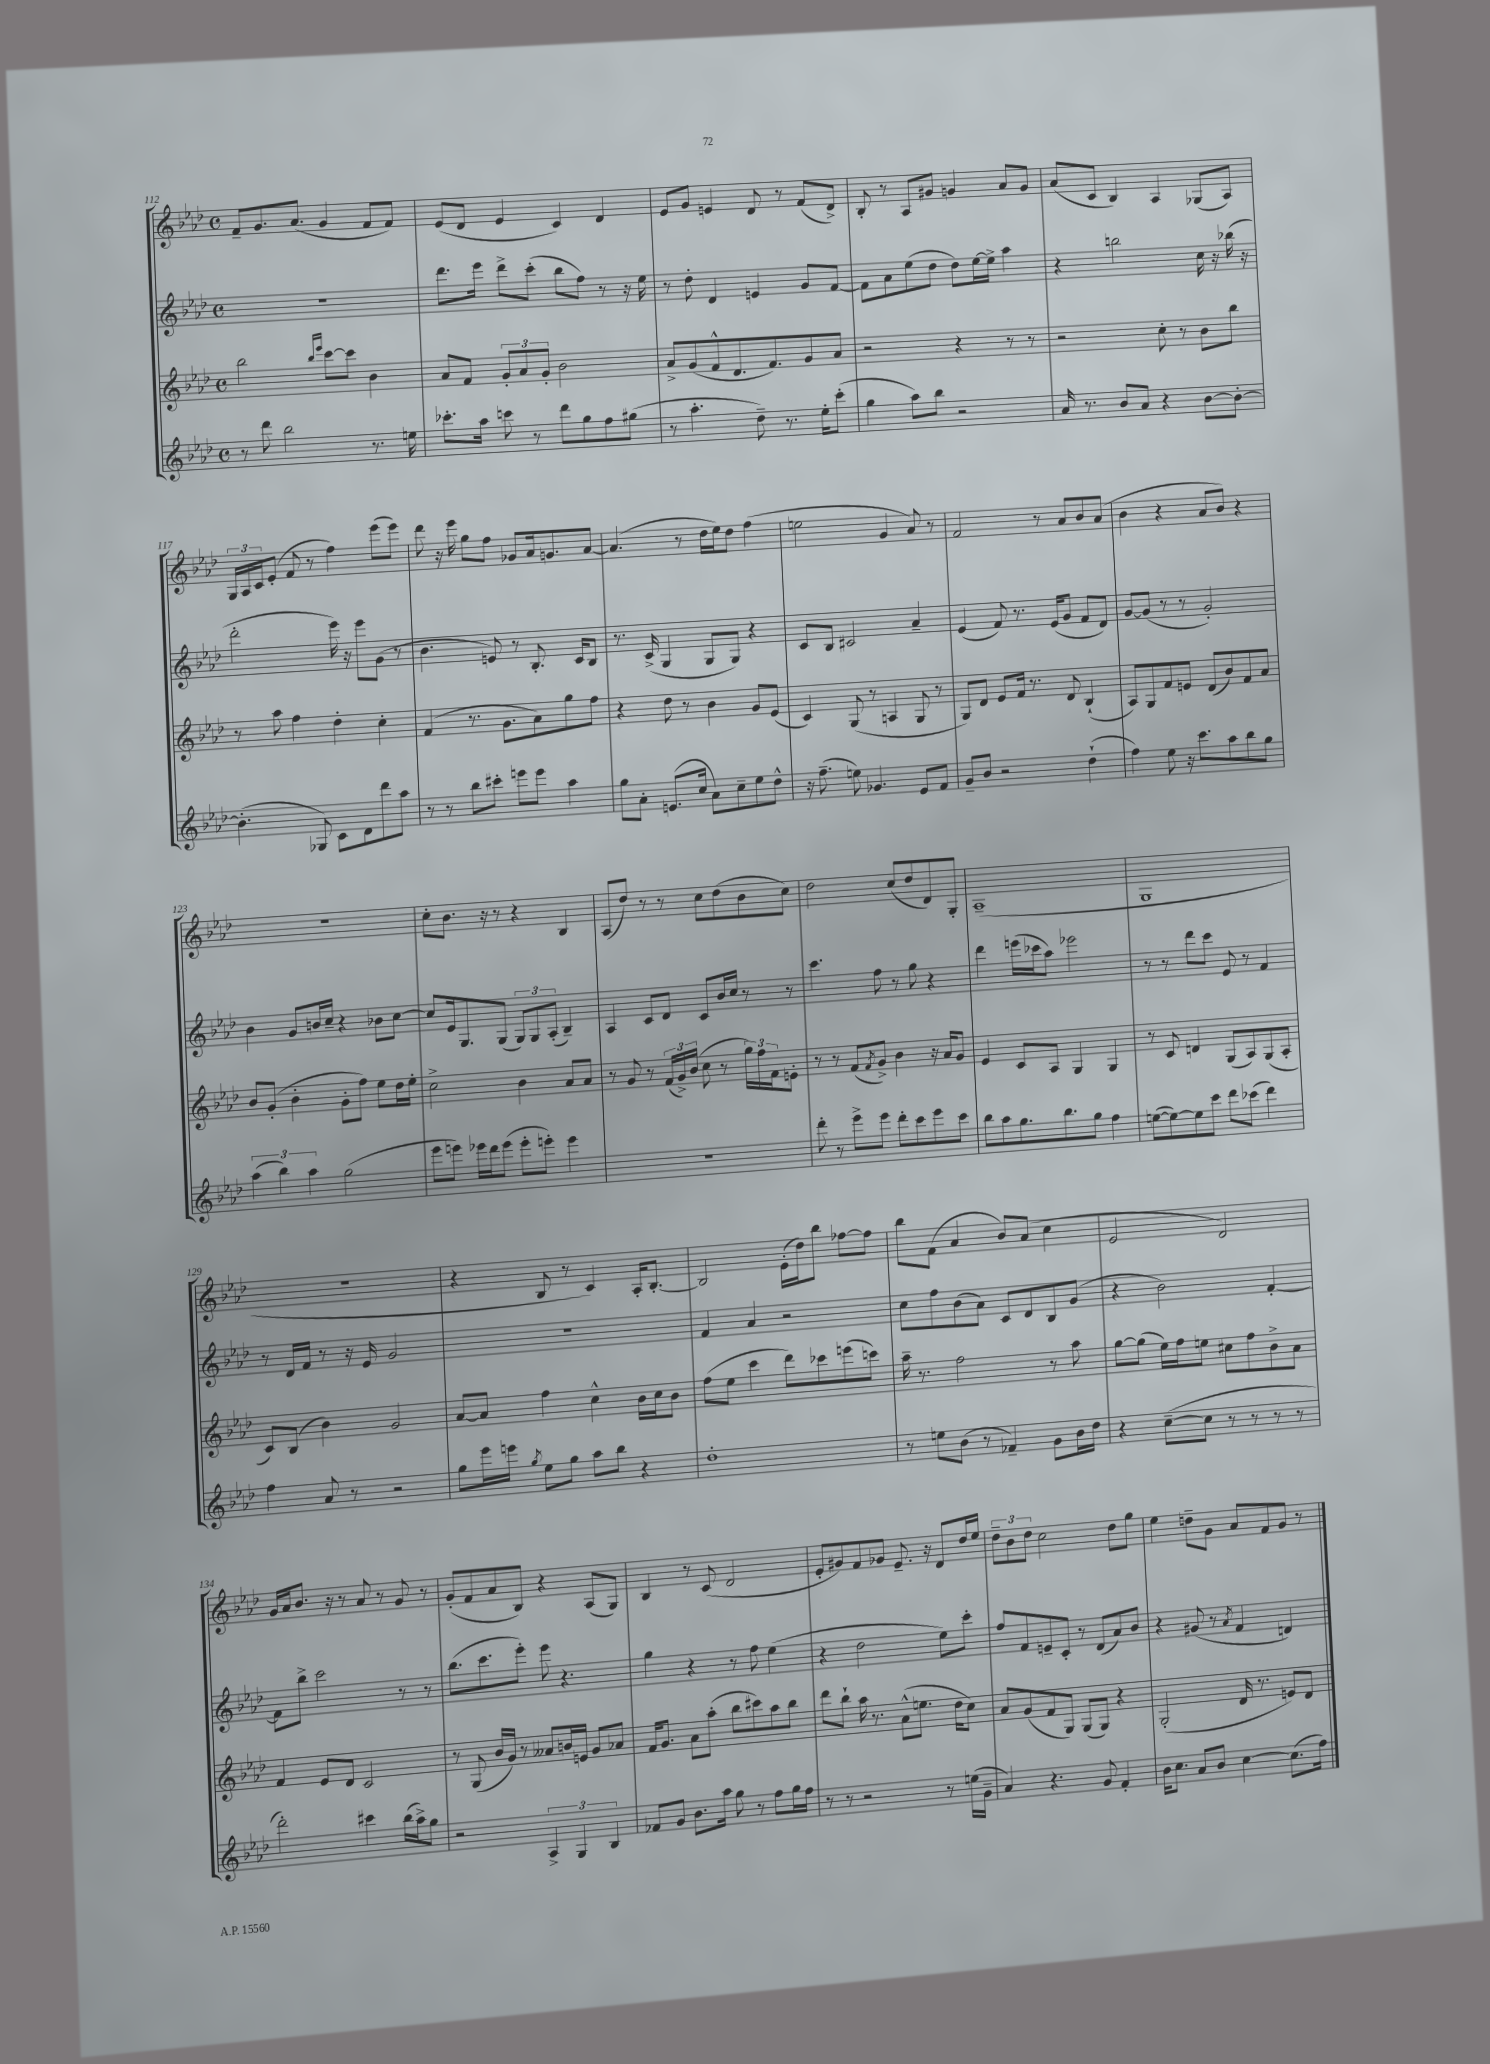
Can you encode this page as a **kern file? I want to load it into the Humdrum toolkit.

**kern	**kern	**kern	**kern
*staff4	*staff3	*staff2	*staff1
*clefG2	*clefG2	*clefG2	*clefG2
*k[b-e-a-d-]	*k[b-e-a-d-]	*k[b-e-a-d-]	*k[b-e-a-d-]
*M4/4	*M4/4	*M4/4	*M4/4
*met(c)	*met(c)	*met(c)	*met(c)
8r	2bb-\	1r	8f~/L
8ddd-\	.	.	8.g/
2bb-\	.	.	.
.	.	.	(8.a-/J
.	16qqbb-/LL	.	.
.	16qqeee-/JJ	.	.
.	[8ccc\L	.	4g/
.	8ccc\]J	.	.
8.r	4b-\	.	8f/L
.	.	.	8f/J)
16ee\	.	.	.
=	=	=	=
8.ccc-'\L	8a-/L	8.ddd-\L	(8e-/L
.	8f/J	.	8d-/J
16aa-\Jk	.	16eee-\Jk	.
8ccc\	12g'/L	8ddd-^\L	4e-/
.	12a-/	.	.
8r	.	(8ccc'\J	.
.	12g'/J	.	.
8ddd-\L	2b-\	8bb-\L	4c/)
8gg\	.	8ff\J)	.
8ff\	.	8r	4d-/
(8gg#\J	.	16r	.
.	.	16ee-\	.
=	=	=	=
8r	8a-^/L	8r	8e-/L
4.aa-'\	(8g/	8dd-'\	8g/J
.	8f^^/	4d-/	4e/
.	8.d-/	.	.
8dd-~\)	.	4e/	8d-/
.	8.f/)	.	.
8.r	.	.	8r
.	8g/	8g/L	(8f/L
16ee-'\LK	.	.	.
(8ccc'\J	8a-/J	[8f/J	8d-^/J)
=	=	=	=
4gg\	2r	8f\]L	8B-'/
.	.	8a-\	8r
8aa-\L)	.	(8ee-\	8A-/L
8bb-\J	.	8dd-\J	8g#/J
2r	4r	8dd-\L)	4g/
.	.	[16ee-\L	.
.	.	16ee-^\]JJ	.
.	8r	4aa-\	8a-/L
.	8r	.	8g/J
=	=	=	=
16a-/	2r	4r	(8a-/L
8.r	.	.	.
.	.	.	8c/J
8b-/L	.	2bb\	4B-/)
8a-/J	.	.	.
4r	8cc'\	.	4A-/
.	8r	.	.
[8b-\L	8b-\L	16cc\	(8G-/L
.	.	16r	.
8b-'\_J	8bb-\J	(16bb-\	8A-/J)
.	.	16r	.
=	=	=	=
(4.b-'\]	8r	2ddd-'\	24G/LL
.	.	.	24A-/
.	.	.	24c/J
.	8aa-\	.	(8e-'/J
.	4ff\	.	8f/
8G-/)	.	.	8r
8c\L	4dd-'\	16eee-\)	4ff\)
.	.	16r	.
8d-\	.	8eee-\L	.
8ddd-\	4cc'\	(8g\J	(8eee-\L
8aa-\J	.	8r	8eee-\J)
=	=	=	=
8r	(4f/	4.b-\	8ddd-\
8r	.	.	16r
.	.	.	16eee-\
8bb-\L	8.r	.	8gg\L
8ccc#'\J	.	8e/)	8ff\J
.	8.g\L	.	.
8eee\L	.	8r	8g-/L
8eee\J	8a-\)	8.B-'/	16a-/k
.	.	.	8.g/
4aa-\	8gg\	.	.
.	.	16c/LK	.
.	8ff\J	8B-/J	[8a-/J
=	=	=	=
8gg\L	4r	8.r	(4.a-/]
8a-'\J	.	.	.
.	.	(16c^/	.
(8.e/L	8dd-\	4G/	.
.	8r	.	8r
16cc/Jk	.	.	.
8a-\L)	4b-\	8G/L	16dd-\LL
.	.	.	16ee-\J)
8cc~\	.	8G/J)	8dd-\J
8ee-\	8g/L	4r	(4ff\
8dd-^^\J	(8e-/J	.	.
=	=	=	=
16r	4c/)	8c/L	2ee\
(8.ff~\	.	.	.
.	.	8B-/J	.
8ee\)	(8G/	2c#/	.
4.g-/	8r	.	.
.	4A/	.	4g/
8e-/L	8G/	4a-~/	8a-/)
8f/J	8r	.	8r
=	=	=	=
8g~/L	8G/L)	(4e-/	2f/
8b-/J	8d-/J	.	.
2r	8e-/L	8f/)	.
.	16f/Jk	8.r	.
.	8.r	.	.
.	.	.	8r
.	.	(16e-/LK	.
.	8d-/	8g/J	8a-/L
(4dd-`\	(4B-`/	8f/L	8b-/
.	.	8d-/J)	(8a-/J
=	=	=	=
4ff\)	8A-/L)	[8g/L	4b-\
.	8G/	(8g/]J	.
8ee-\	8f/	8r	4r
16r	8e/J	8r	.
8.ccc\L	.	.	.
.	(8d-/L	2g'/)	8a-/L
8aa-\	8b-/)	.	8b-/J)
8bb-\	8f/	.	4r
8gg\J	8a-/J	.	.
=	=	=	=
(6aa-\	8b-/L	4b-\	1r
.	(8g'/J	.	.
6bb-\)	.	.	.
.	4b-'\	8g/L	.
6aa-\	.	.	.
.	.	16b/L	.
.	.	16cc~/JJ	.
(2gg\	8g'\L	4r	.
.	8ff\J)	.	.
.	8ee-\L	8b-\L	.
.	16dd-\L	[8cc\J	.
.	16ee-'\JJ	.	.
=	=	=	=
8eee-\L	2cc^\	8cc/]L	8cc'\L
8eee\J)	.	16e-/k	8.b-\J
.	.	8.G/	.
16eee-\LL	.	.	.
16ddd-\J	.	.	16r
(8eee-\J	.	(8G/J	8r
8eee-'\L	4b-\	12G/L)	4r
.	.	12G/	.
8eee'\J)	.	.	.
.	.	(12A-'/J	.
4eee\	8a-/L	4B-~/)	4B-/
.	8a-/J	.	.
=	=	=	=
1r	8r	4A-/	(8A-/L
.	8g/	.	8dd-/J)
.	8r	8c/L	8r
.	(24f/LL	8d-/J	8r
.	24g^/)	.	.
.	(24b-/JJ	.	.
.	8cc\	8c/L	8cc\L
.	8r	16b-/L	(8dd-\
.	.	16cc/JJ	.
.	24gg\LL)	8r	8b-\
.	24ff\	.	.
.	24f\J	.	.
.	8e'\J	8r	8cc\J)
=	=	=	=
8ddd-'\	8r	4.ccc\	2dd-\
8r	8r	.	.
8eee-^\L	(8f/L	.	.
.	8qf/	.	.
8eee-\J	8g^/J)	8ff\	.
8ddd-'\L	4b-\	8r	(8cc/L
8ccc\	.	8gg\	8dd-/
8eee-\	16r	4r	8d-/)
.	16a-/LK	.	.
8ccc\J	8g/J	.	8G'/J
=	=	=	=
8bb-\L	4e-/	4ddd-\	(1A-~
8aa-\	.	.	.
8.gg\	8c/L	(16eee\LL	.
.	.	16ccc-\J	.
.	8A-/J	8aa-\J)	.
8.bb-\	.	.	.
.	4G/	2eee-\	.
8gg\J	.	.	.
4ff\	4G/	.	.
=	=	=	=
([8ee\L	8r	8r	1G
8ee\_)	8c/	8r	.
8ee\]	4d/	8ddd-\L	.
8ccc\J	.	8ccc\J	.
8ddd-\L	(8G/L	8e-/	.
(8ccc-\J	8A-/)	8r	.
4ddd-\)	(8G/	4f/	.
.	8A-'/J	.	.
=	=	=	=
4ff\	8c/L)	8r	1r
.	(8B-/J	16d-/LL	.
.	.	16f/JJ	.
8a-/	4b-\)	8r	.
8r	.	16r	.
.	.	16e-/	.
2r	2g/	2g/	.
=	=	=	=
8gg\L	[8a-/L	1r	4r
16eee-\L	8a-/]J	.	.
16eee\JJ	.	.	.
8qgg/	.	.	.
8ee-\L	4ff\	.	8B-/
8gg\J	.	.	8r
8aa-\L	4cc^^\	.	4c/)
8bb-\J	.	.	.
4r	16b-\LL	.	16A-'/LK
.	16cc\J	.	[8.B-'/J
.	8b-\J	.	.
=	=	=	=
1dd-'	(8ff\L	4f/	2B-/]
.	8ee-\J	.	.
.	4ccc\	4a-/	.
.	8ddd-\L)	2r	(16e-'\LL
.	.	.	16dd-\J)
.	8ccc-\	.	8bb-\J
.	(8eee\	.	[8ff-\L
.	8ccc\J)	.	8ff-\]J
=	=	=	=
8r	16aa-~\	8cc\L	8bb-\L
.	8.r	.	.
8ee\L	.	8ff\	(8f\J
(8b-\J	2ff\	(8b-\	4a-/
8r	.	8a-\J)	.
4f-~/)	.	8c/L	8b-/L)
.	.	8d-/	(8a-/J
8g\L	8r	8B-/	4cc\
16b-\L	8aa-\	(8g/J	.
16dd-\JJ	.	.	.
=	=	=	=
4r	[8gg\L	4r	2e-/
.	(8gg\]J	.	.
([8cc~\L	16ee-\LL)	2b-\)	.
.	16ff\J	.	.
8cc\]J	8ee\J	.	.
8r	8cc#\L	.	2d-/)
8r	8ff\	.	.
8r	8b-^\	[4f'/	.
8r	8a-\J	.	.
=	=	=	=
2ddd-'\)	4f/	8f\]L	16g/LL
.	.	.	16a-/J
.	.	8bb-^\J	8.b-/J
.	8e-/L	2ccc\	.
.	.	.	16r
.	8d-/J	.	8r
4ccc#\	2c/	.	8a-/
.	.	.	8r
(16bb-\LL	.	8r	8g/
16aa-^\J)	.	.	.
8gg\J	.	8r	8r
=	=	=	=
2r	8r	(8.bb-\L	(8g'/L
.	(8G/	.	8f/
.	.	8.ccc\	.
.	16b-/LL	.	8a-/
.	16g/JJ)	.	.
.	8r	8eee-'\J)	8B-/J)
6A-^/	8a--/L	8eee-\	4r
.	16b/L	4.r	.
6G/	.	.	.
.	16e/JJ	.	.
.	8g/L	.	(8A-/L
6B-/	.	.	.
.	8a-/J	.	8G/J)
=	=	=	=
8f-/L	16f/LK	4gg\	4B-/
.	8.g/J	.	.
8g/J	.	.	.
8.b-\L	8a-\L	4r	8r
.	(8aa-'\J	.	(8c/
16aa-\Jk	.	.	.
8gg\	8bb-\L	8r	2d-/
8r	8ccc#\)	8ff\	.
8ff\L	8aa-\	(4ee-\	.
16gg\L	8bb-\J	.	.
16ff\JJ	.	.	.
=	=	=	=
8r	8ddd-\L	4r	8e-'/L
8r	8bb-`\J	.	8g#/)
2r	16aa-\	2dd-\	8f/
.	8.r	.	.
.	.	.	8g-/J
.	(8a-^^\L	.	8.e-~/
.	8.ee\J	.	.
.	.	.	16r
8r	.	8ee-\L)	8d-/L
.	16dd-\LK	.	.
(16ee\LL	8cc\J)	8ccc'\J	16dd-/L
16g~\JJ	.	.	16ee-/JJ
=	=	=	=
4a-/)	8a-/L	8ff/L	12dd-~\L
.	.	.	12b-\
.	(8g/	8f/	.
.	.	.	12dd-\J
4.r	8f/	8e~/	2cc\
.	8G/J)	8c'/J	.
.	(8G/L	8r	.
8g/	8G/J)	(8d-/L	.
4f'/	4r	8a-/)	8dd-\L
.	.	8b-/J	8gg\J
=	=	=	=
16b-\LK	(2G'/	4r	4ee-\
8.cc\J	.	.	.
8a-/L	.	(8g#/	8dd~\L
8b-/J	.	8r	8g\J
.	.	8qa-/	.
[4cc\	16d-/	4f/	8a-/L
.	8.r	.	.
.	.	.	8f/
(8.cc\]L	8e/L)	4d/)	8g/J
.	8d-/J	.	8r
16ff\Jk)	.	.	.
==	==	==	==
*-	*-	*-	*-
